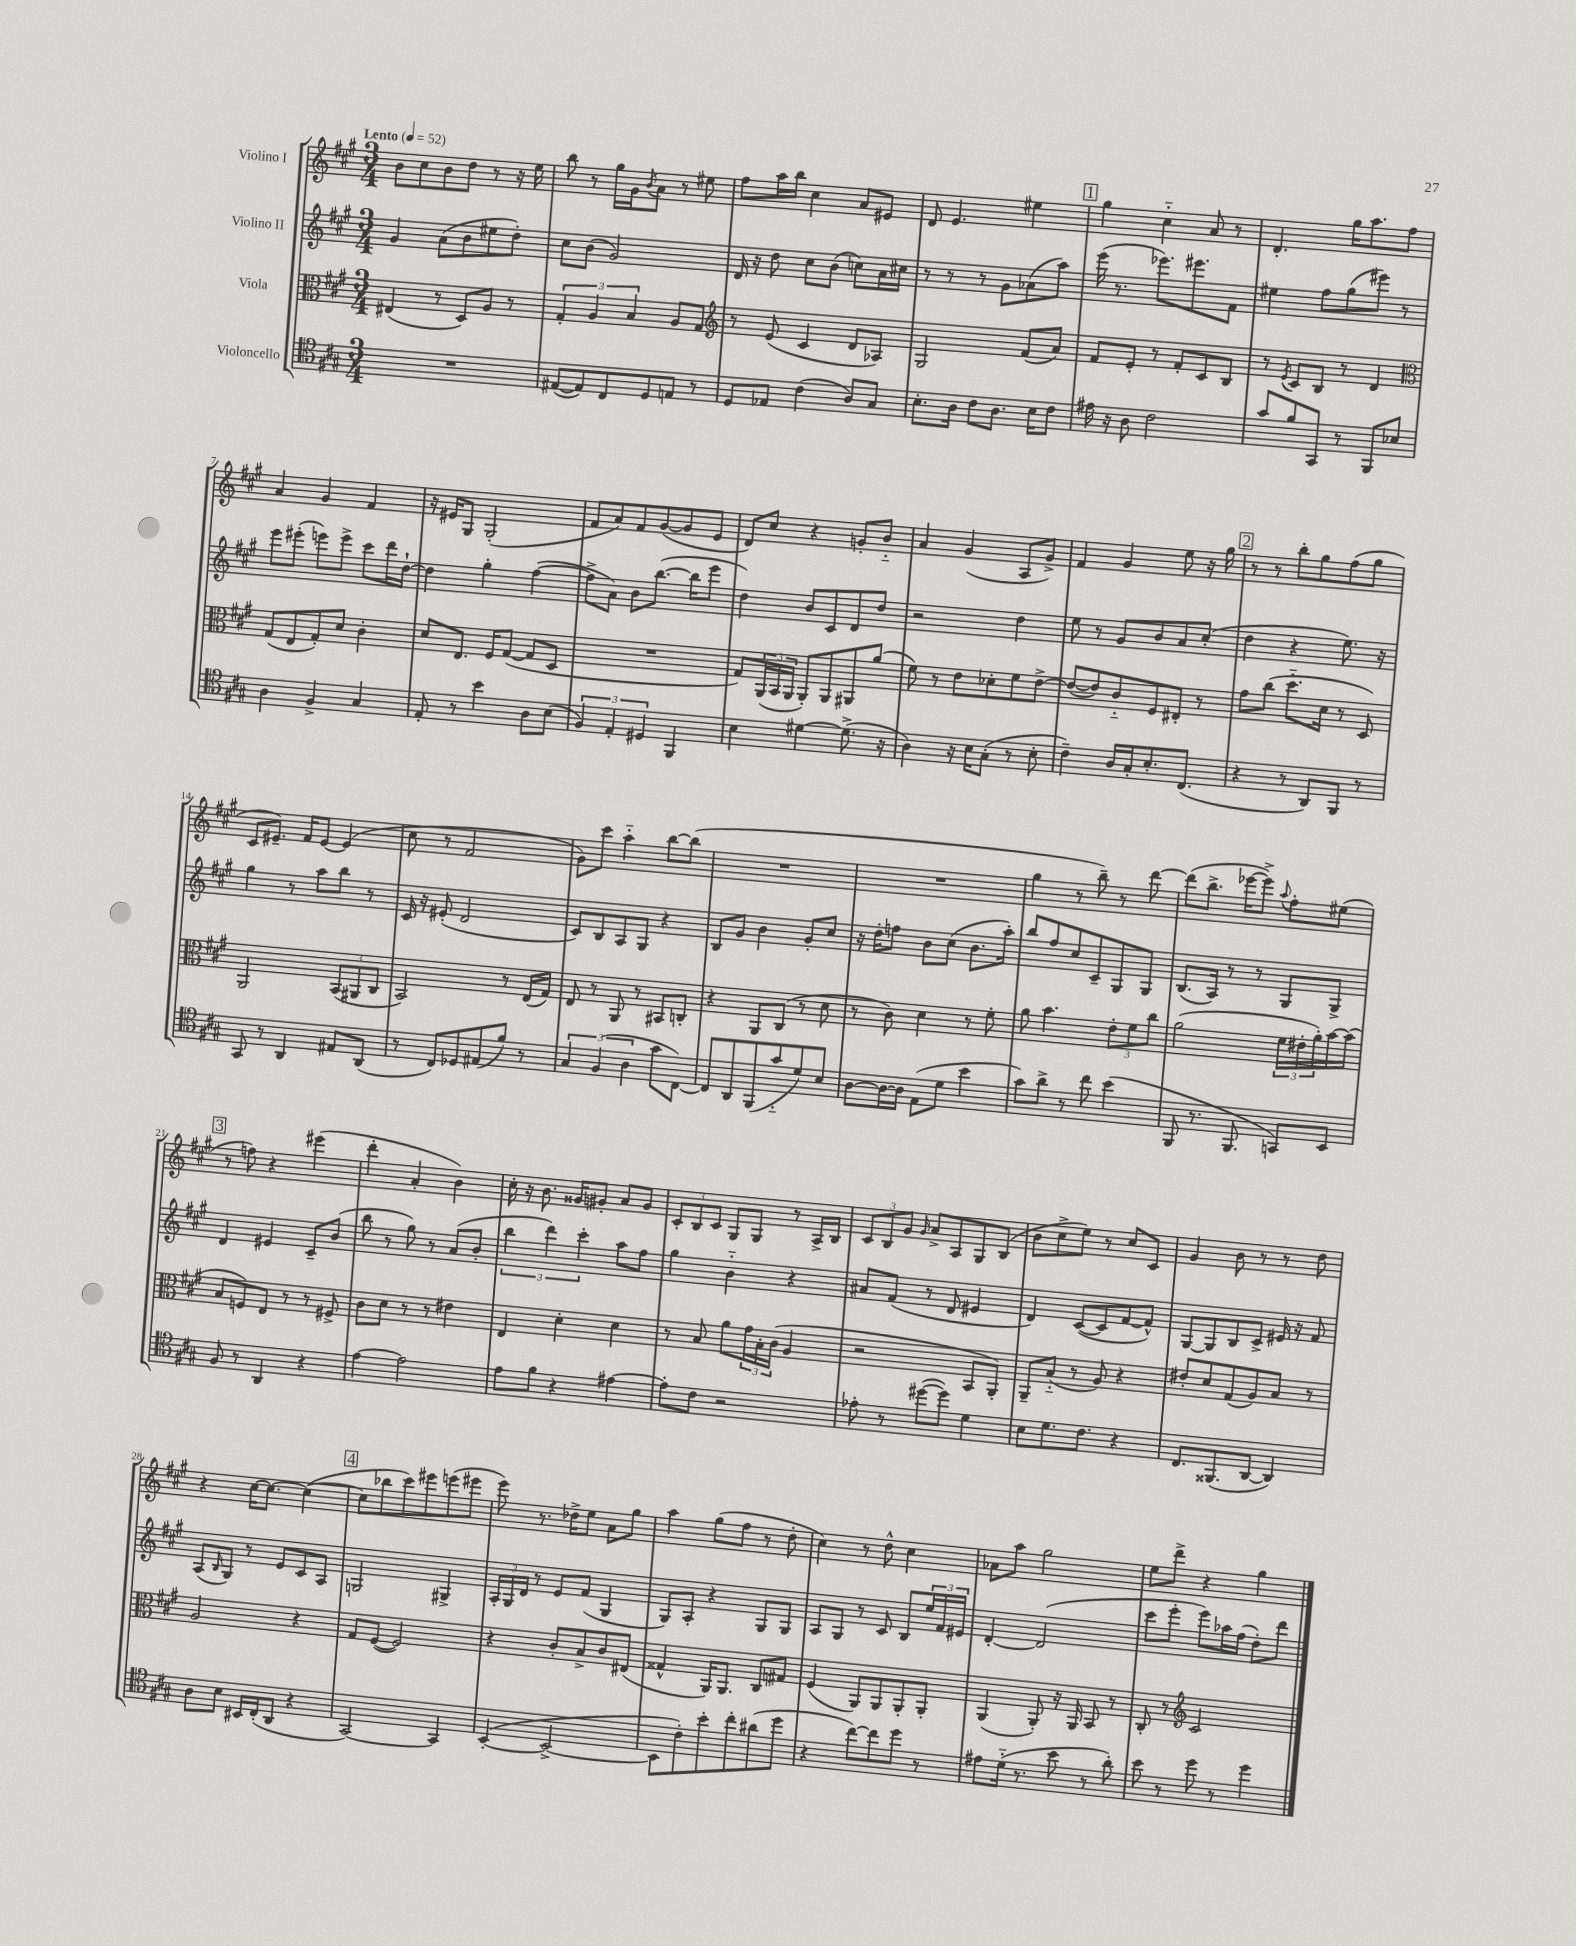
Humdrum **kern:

**kern	**kern	**kern	**kern
*staff4	*staff3	*staff2	*staff1
*clefC4	*clefC3	*clefG2	*clefG2
*k[f#c#g#]	*k[f#c#g#]	*k[f#c#g#]	*k[f#c#g#]
*M3/4	*M3/4	*M3/4	*M3/4
*MM52	*MM52	*MM52	*MM52
2.r	(4E#	4g#	8b
.	.	.	8cc#
.	8r	(8a	8b
.	8D)	8b	8dd
.	8A	8ee#	8r
.	8r	8dd')	16r
.	.	.	16ee
=	=	=	=
([8E#	6G#'	8cc#	8bb
8E#])	.	(8b	8r
.	6A	.	.
8C#	.	2g#)	16gg#
.	.	.	16g#
.	6B	.	.
.	.	.	8qb
8D	.	.	8a
8E	8A	.	8r
8r	8G#	.	8ee#
=	=	=	=
*	*clefG2	*	*
8D	8r	16d	8ff#
.	.	16r	.
8E-	(8e	8dd	16aa
.	.	.	16bb
(4c#	4c#	8cc#	4cc#
.	.	(8b	.
8A)	8d	8cc)	8a
8G#	8A-)	16a	8e#
.	.	16cc#	.
=	=	=	=
8.B'	2G#	8r	8d
.	.	8r	4.e
16A	.	.	.
8c#	.	8r	.
8.A	.	8g#	.
.	(8f#	(8a-	4ee#
16B	.	.	.
8c#	8a)	8aa)	.
=	=	=	=
16e#	8f#	(16eee	4gg#
16r	.	8.r	.
8A	8e'	.	.
2c#	8r	8.eee-)	4cc#'~
.	8f#'	.	.
.	.	8.eee#	.
.	8c#	.	8a
.	8B	8f#	8r
=	=	=	=
8g#	8r	4ee#	4.d'
.	8qe	.	.
8f#	8c#	.	.
8GG#	8B	8ff#	.
8r	8r	(8gg#	16gg#
.	.	.	8.aa
8FF#	4d	8eee#)	.
8B-	.	8r	8ff#
=	=	=	=
*	*clefC3	*	*
4A	(8G#	8eee	4a
.	8E	(8eee#'	.
4F#^	8G#')	8eee)	4g#
.	8d	8eee^	.
4G#	4c#'	8ccc#	4f#
.	.	16ddd	.
.	.	[16dd`	.
=	=	=	=
8E'	8d	4dd]	16r
.	.	.	16e#
8r	8.E	.	8G#
4b	.	4gg#'	(2G#'
.	16F#	.	.
.	([8G#	.	.
8A	8G#]	([4ff#	.
(8B	8D	.	.
=	=	=	=
6F#)	2.r	8ff#^]	8f#
.	.	8a)	8a)
6E'	.	.	.
.	.	8b	8f#
6D#	.	.	.
.	.	([8.bb	([8g#
4FF#	.	.	8g#]
.	.	16bb]	.
.	.	8eee	8e
=	=	=	=
4B	8G#)	4dd)	8d)
.	(24AA	.	8cc#
.	24BB	.	.
.	24AA	.	.
[4d#	8AA')	8b	4r
.	8AA	8c#	.
(8.d#^]	8AA#	8d	8g'
.	(8a	8dd	8b'~
16r	.	.	.
=	=	=	=
4A)	8f#)	2r	4a
.	8r	.	.
16r	8e	.	(4g#
16B	.	.	.
(8G#'	8d-'	.	.
8r	8f#	4dd	8A
8B'	[8e^	.	8g#^)
=	=	=	=
4c#~)	(8e_	8ee	4f#
.	8e])	8r	.
16A	8c#'~	8g#	4g#
16G#'	.	.	.
8.B'	8F#	8b	.
.	8E#'	8a	8ee
(8.C#	.	.	.
.	8r	(8cc#'	16r
.	.	.	16gg#
=	=	=	=
4r	8g#	4dd	8r
.	(8cc#	.	8r
8r	8.dd'~	4r	8bb'
8AA)	.	.	8gg#
.	16d	.	.
8FF#	8r	8.ee)	(8ff#
8r	8D)	.	8gg#
.	.	16r	.
=	=	=	=
8GG#	2AA	4gg#	8c#
8r	.	.	8.e#~)
4AA	.	8r	.
.	.	.	16f#
.	.	8aa	[8e#
8E#	(12BB	8bb	(4e#]
.	12AA#	.	.
(8AA	.	8r	.
.	12C#	.	.
=	=	=	=
8r	2BB)	16c#	8cc#
.	.	16r	.
8C#)	.	(8e#'	8r
8D-	.	2d	2f#
(8E#	.	.	.
8f#)	8r	.	.
8r	(16E	.	.
.	16G#)	.	.
=	=	=	=
6G#	8E	8c#)	8g#)
.	8r	8B	8ccc#
(6F#	.	.	.
.	8AA	8A	4aa'~
6A	.	.	.
.	8r	8G#	.
8g#	8BB#	4r	[8bb
[8C#)	8C'	.	(8bb]
=	=	=	=
8C#]	4r	8B	2.r
8AA	.	8g#	.
(8FF#	8AA	4b	.
8g#'~	(8C#	.	.
8d)	8r	8g#'	.
8B	8d	8cc#	.
=	=	=	=
[8A	8r	16r	2.r
.	.	16dd'	.
16A_	8c#)	8ff	.
16A]	.	.	.
(8E	4d	8b	.
8d	.	(8cc#	.
4b	8r	8.b	.
.	8f#'	.	.
.	.	16aa')	.
=	=	=	=
8g#)	8a	8bb	4gg#
8a^	4.b	8ff#	.
8r	.	8cc#	8r
8cc#	.	8c#~	8bb~)
(4b	12e'	8G#	8r
.	12f#	.	.
.	.	8G#	[8ddd
.	12cc#	.	.
=	=	=	=
8FF#	(2a	(8.B	(8ddd]
8.r	.	.	8.bb^
.	.	16A)	.
.	.	8r	.
8.FF#	.	.	[16eee-
.	.	8r	8eee-^])
.	.	.	8qqaa
8GG)	24f#	8G#	8ff#'
.	24e#'	.	.
.	24a')	.	.
8BB	[16b	8G#^	(8ee#
.	(16b]	.	.
=	=	=	=
8F#	8B	4d	8r
8r	8F)	.	8ff)
4AA	8E	4e#	4r
.	8r	.	.
4r	8r	8c#~	(4eee#
.	8F#^	(8b	.
=	=	=	=
[4e	8c#	8bb	4ddd'
.	8d	8r	.
2e]	8r	8gg#)	4a'
.	8r	8r	.
.	4e#	(8a	4b)
.	.	8b'	.
=	=	=	=
8e	4E	6bb	16cc#'
.	.	.	16r
8f#	.	.	8.b
.	.	6ddd)	.
4r	4d'	.	.
.	.	.	16g##
.	.	6ccc#'	.
.	.	.	8g#'
[4e#	4d	8aa	8a
.	.	8ff#	8g#
=	=	=	=
8e#']	8r	4gg#	12c#'
.	.	.	12B
8c#	8B	.	.
.	.	.	12c#
2r	8a	4b'~	8G#
.	24g#	.	8G#
.	24B'	.	.
.	(24c#	.	.
.	4A	4r	8r
.	.	.	16A^
.	.	.	16B
=	=	=	=
8e-'	2r	8a#	12c#
.	.	.	12B
8r	.	(8f#	.
.	.	.	12g#
.	.	.	16qqg#
([8dd#	.	8r	8a^
8dd#])	.	8d	8A
4d	8BB	4e#	8G#
.	8AA')	.	(8B
=	=	=	=
8B	8AA~	4d)	8b
8.d	(8B'~	.	8cc#^
.	8r	([8c#	8ee)
8.c#	.	.	.
.	8A)	8c#]	8r
4r	4r	[8f#	8cc#
.	.	8f#^^])	8c#
=	=	=	=
8.C#	8e#'	[8G#	4g#
.	8d	8G#]	.
(8.FF##	.	.	.
.	(8G#	8B	8b
[8AA	8A)	8c#^	8r
4AA])	8B	16e#	8r
.	.	16r	.
.	8r	8f#	8dd
=	=	=	=
8A	2A	(8A	4r
.	.	16qqB	.
8B	.	8G#)	.
16BB#	.	8r	[16cc#
(16C#'	.	.	8.cc#_
8AA	.	8e	.
4r	4r	8c#	(4cc#_
.	.	8A	.
=	=	=	=
[2GG#)	8G#	2G	8cc#]
.	([8F#	.	8bb-
.	2F#])	.	8ccc#)
.	.	.	8eee#
4GG#]	.	4G#^	(8eee
.	.	.	8eee#
=	=	=	=
([4BB'	4r	24A'	8eee)
.	.	24G#	.
.	.	24d	.
.	.	8r	8.r
2BB^_	8c#'	8e	.
.	.	.	16dd-^
.	8B^	(8f#	8ee
.	8c#	4G#	8a
.	(8E#	.	8gg#
=	=	=	=
8BB]	4G##^^	8G#)	4aa
8c#')	.	8A'	.
8b'	16AA)	4r	(8gg#
.	8.AA	.	.
8cc#'	.	.	8ff#
(8a#	8C#	8G#	8r
8dd	8G#	8G#	8dd'
=	=	=	=
4r	(4F#	8A	4cc#)
.	.	8G#	.
[8cc#)	8AA)	8r	8r
8cc#]	8AA	8c#	8dd^^
8dd	8AA'	8B	4cc#
8r	8AA'	24ee	.
.	.	24f#	.
.	.	24e#	.
=	=	=	=
8e#	(4AA	[4d'	8a-
(16d'~	.	.	8aa
8.r	.	.	.
.	8AA')	(2d]	2gg#
8b	16r	.	.
.	16AA	.	.
8r	8BB	.	.
8a')	8r	.	.
=	=	=	=
8b	8C#'	8ccc#	8ee
8r	8r	8eee'	8ddd^
*	*clefG2	*	*
8dd	2c#	8eee)	4r
8r	.	16aa-	.
.	.	(16ff#	.
4dd	.	8dd')	4gg#
.	.	8ddd	.
==	==	==	==
*-	*-	*-	*-
